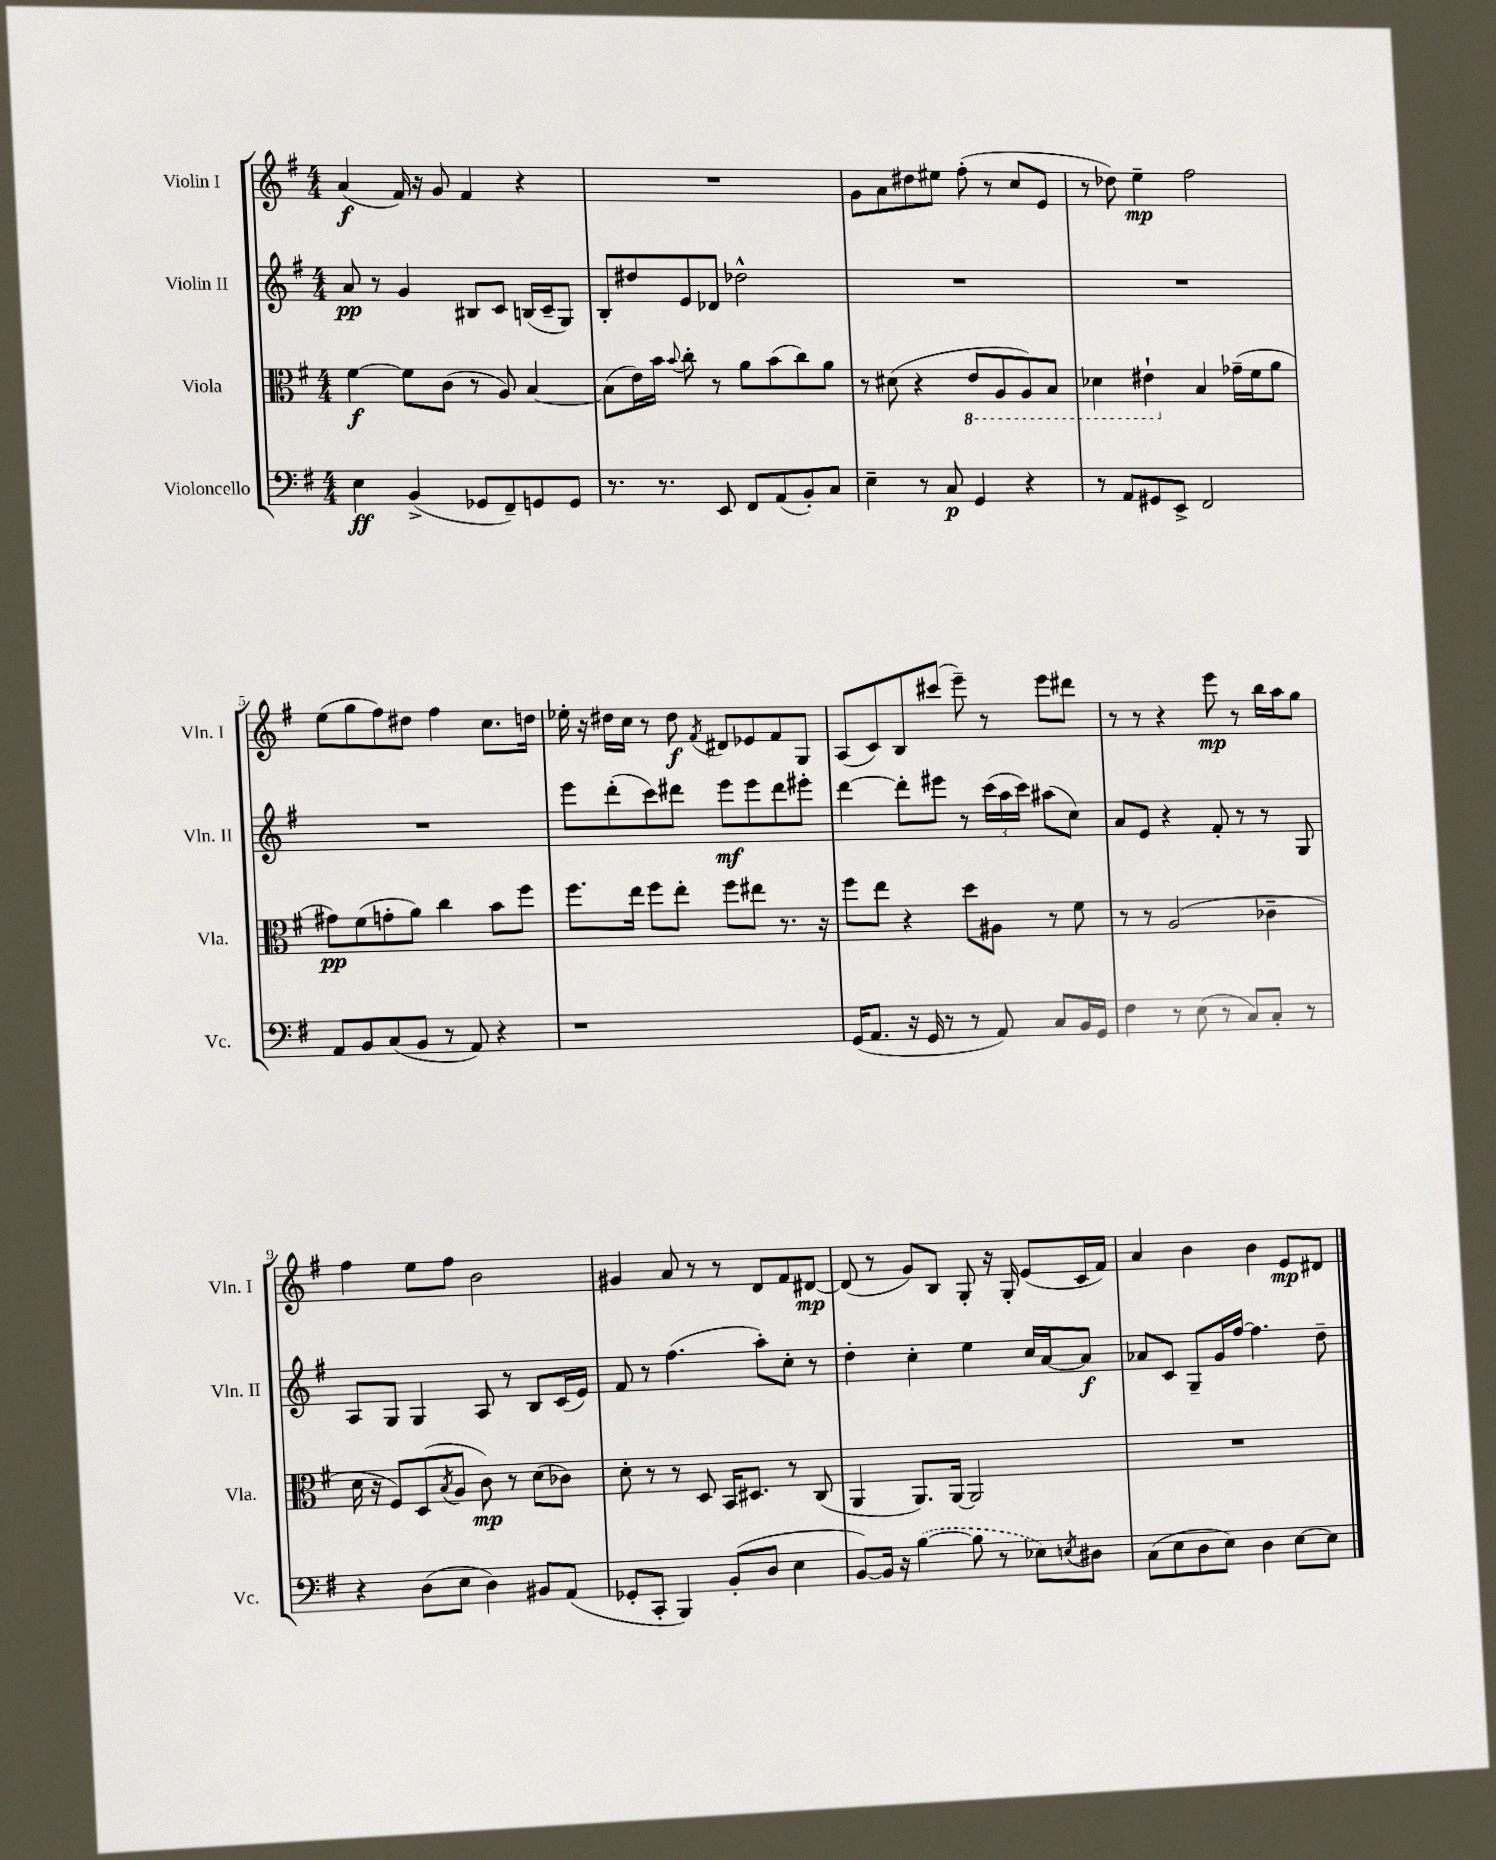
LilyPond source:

<<
\new StaffGroup <<
\new Staff = "s0" \with { instrumentName = "Violin I" shortInstrumentName = "Vln. I" } {
    \clef treble \key g \major \numericTimeSignature \time 4/4
    a'4\f( fis'16) r16 g'8 fis'4 r4 |
    R1 |
    g'8 a'8 dis''8 eis''8 fis''8-.( r8 c''8 e'8 |
    r8 des''8) e''4--\mp fis''2 |
    e''8( g''8 fis''8) dis''8 fis''4 c''8. d''16 |
    ees''16-. r16 dis''16 c''16 r8 dis''8\f \acciaccatura { fis'8 } dis'8 ees'8 fis'8 g8 |
    a8( c'8) b8 cis'''8( e'''8--) r8 e'''8 dis'''8 |
    r8 r8 r4 e'''8\mp r8 b''16 a''16 g''8 |
    fis''4 e''8 fis''8 b'2 |
    gis'4 a'8 r8 r8 d'8 fis'8 dis'8~\mp |
    dis'8( r8 g'8) b8 g8-. r16 g16-. e'8( c'16 fis'16) |
    a'4 b'4 b'4 e'8\mp dis'8 \bar "|." |
}
\new Staff = "s1" \with { instrumentName = "Violin II" shortInstrumentName = "Vln. II" } {
    \clef treble \key g \major \numericTimeSignature \time 4/4
    a'8\pp r8 g'4 bis8 c'8 b16( c'16-- g8) |
    b8-. dis''8 e'8 des'8 des''2-^ |
    R1 |
    R1 |
    R1 |
    e'''8 d'''8-.( c'''8) dis'''8 e'''8\mf e'''8 dis'''8 eis'''8-. |
    d'''4~ d'''8-. eis'''8 r8 \tuplet 3/2 { c'''16( a''16 c'''16) } ais''8( c''8) |
    a'8 e'8 r4 fis'8-. r8 r8 g8 |
    a8 g8 g4 a8 r8 b8 c'16( e'16) |
    fis'8 r8 fis''4.( a''8-.) c''8-. r8 |
    d''4-. c''4-. e''4 c''16 a'16~ a'8\f |
    aes'8 c'8 g8-- g'16 fis''16~ fis''4. d''8-- \bar "|." |
}
\new Staff = "s2" \with { instrumentName = "Viola" shortInstrumentName = "Vla." } {
    \clef alto \key g \major \numericTimeSignature \time 4/4
    fis'4~\f fis'8 c'8( r8 a8) b4~ |
    b8( e'16) b'16 \appoggiatura { b'8 } c''8-. r8 a'8 b'8( c''8) a'8 |
    r8 dis'8( r4 \ottava #-1 e8 a,8 a,8) b,8 |
    des4 eis4-! \ottava #0 b4 ges'16--( fis'16 a'8 |
    gis'8\pp) fis'8( g'8-. a'8) c''4 b'8 fis''8 |
    fis''8. e''16 fis''8 e''8-. fis''8 eis''8 r8. r16 |
    fis''8 e''8 r4 d''8 ais8 r8 fis'8 |
    r8 r8 a2( ces'4-- |
    d'16 r16 fis8) d8( \acciaccatura { b8 } a8 c'8\mp) r8 d'8( ces'8) |
    d'8-. r8 r8 d8 b,16 dis8. r8 c8( |
    a,4 a,8.) a,16~ a,2 |
    R1 \bar "|." |
}
\new Staff = "s3" \with { instrumentName = "Violoncello" shortInstrumentName = "Vc." } {
    \clef bass \key g \major \numericTimeSignature \time 4/4
    e4\ff b,4->( ges,8 fis,8--) g,8 g,8 |
    r8. r8. e,8 fis,8 a,8( b,8-.) c8 |
    e4-- r8 c8\p g,4 r4 |
    r8 a,8 gis,8 e,8-> fis,2 |
    a,8 b,8 c8( b,8 r8 a,8) r4 |
    r1 |
    g,16( a,8. r16 g,16 r8 r8 a,8) c8 b,16 g,16 |
    fis4 r8 e8( r8 c8) c8-. r8 |
    r4 d8( e8 d4) bis,8 a,8( |
    ges,8-. c,8-. b,,4) b,8-.( d8 e4 |
    b,8~) b,16 r16 \once \slurDashed b4~( b8 r8 ees8) \acciaccatura { e8 } dis8 |
    c8( e8 d8 e8) d4 e8~ e8 \bar "|." |
}
>>
>>
